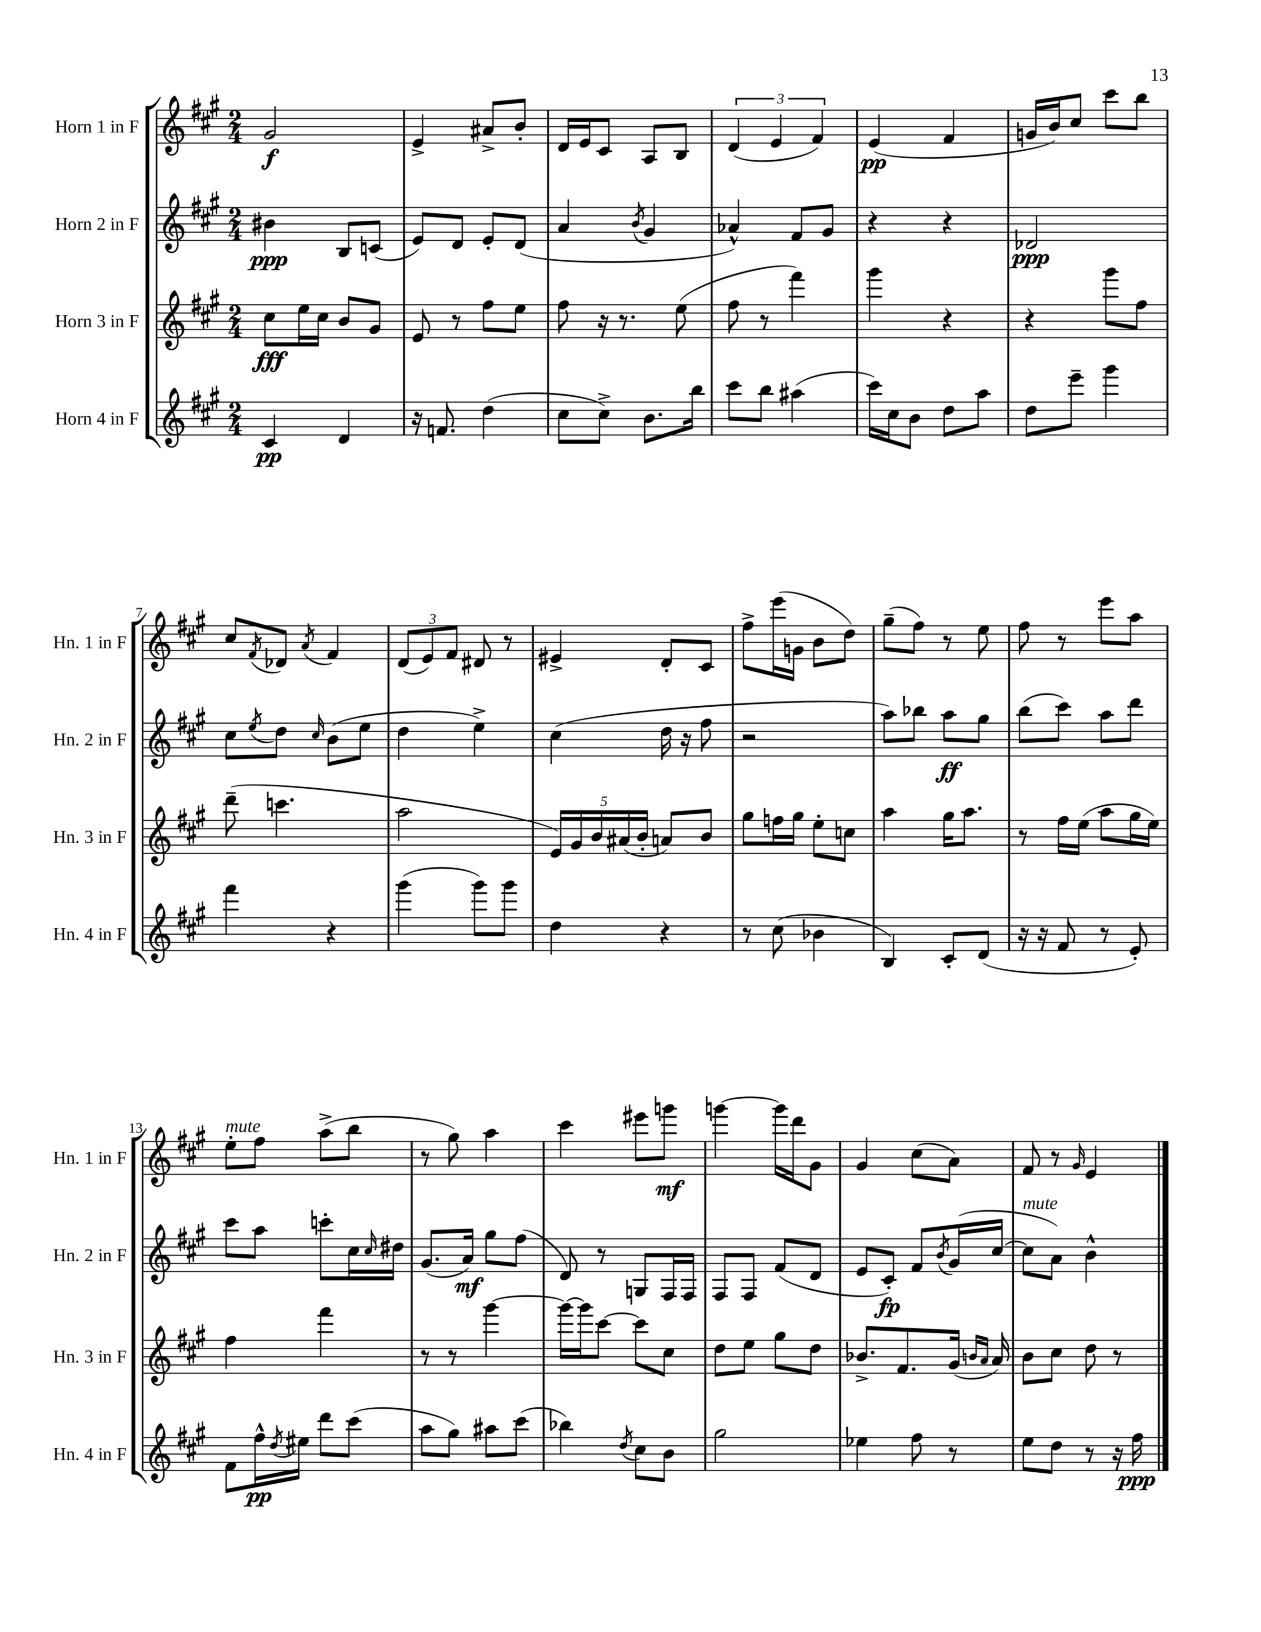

**kern	**dynam	**kern	**dynam	**kern	**dynam	**kern	**dynam
*part4	*part4	*part3	*part3	*part2	*part2	*part1	*part1
*staff4	*staff4	*staff3	*staff3	*staff2	*staff2	*staff1	*staff1
*I"Horn 4 in F	*	*I"Horn 3 in F	*	*I"Horn 2 in F	*	*I"Horn 1 in F	*
*I'Hn. 4 in F	*	*I'Hn. 3 in F	*	*I'Hn. 2 in F	*	*I'Hn. 1 in F	*
*clefG2	*	*clefG2	*	*clefG2	*	*clefG2	*
*k[f#c#g#]	*	*k[f#c#g#]	*	*k[f#c#g#]	*	*k[f#c#g#]	*
*M2/4	*	*M2/4	*	*M2/4	*	*M2/4	*
=1	=1	=1	=1	=1	=1	=1	=1
4c#/	pp	8cc#\L	fff	4b#X\	ppp	2g#/	f
.	.	16ee\L	.	.	.	.	.
.	.	16cc#\JJ	.	.	.	.	.
4d/	.	8b/L	.	8B/L	.	.	.
.	.	8g#/J	.	(8cn/J	.	.	.
=2	=2	=2	=2	=2	=2	=2	=2
16r	.	8e/	.	8e/L)	.	4e^/	.
8.fn/	.	.	.	.	.	.	.
.	.	8r	.	8d/J	.	.	.
(4dd\	.	8ff#\L	.	8e'/L	.	8a#X^/L	.
.	.	8ee\J	.	(8d/J	.	8b'/J	.
=3	=3	=3	=3	=3	=3	=3	=3
8cc#\L	.	8ff#\	.	4a/	.	16d/LL	.
.	.	.	.	.	.	16e/J	.
8cc#^\J)	.	16r	.	.	.	8c#/J	.
.	.	8.r	.	.	.	.	.
.	.	.	.	8qb/	.	.	.
8.b\L	.	.	.	4g#/	.	8A/L	.
.	.	(8ee\	.	.	.	8B/J	.
16bb\Jk	.	.	.	.	.	.	.
=4	=4	=4	=4	=4	=4	=4	=4
8ccc#\L	.	8ff#\	.	4a-X^^/)	.	(6d/	.
8bb\J	.	8r	.	.	.	.	.
.	.	.	.	.	.	6e/	.
(4aa#X\	.	4fff#\)	.	8f#/L	.	.	.
.	.	.	.	.	.	6f#/)	.
.	.	.	.	8g#/J	.	.	.
=5	=5	=5	=5	=5	=5	=5	=5
16ccc#\LL)	.	4ggg#\	.	4r	.	(4e/	pp
16cc#\J	.	.	.	.	.	.	.
8b\J	.	.	.	.	.	.	.
8dd\L	.	4r	.	4r	.	4f#/	.
8aa\J	.	.	.	.	.	.	.
=6	=6	=6	=6	=6	=6	=6	=6
8dd\L	.	4r	.	2d-X/	ppp	16gn/LL	.
.	.	.	.	.	.	16b/J)	.
8eee~\J	.	.	.	.	.	8cc#/J	.
4ggg#\	.	8ggg#\L	.	.	.	8ccc#\L	.
.	.	8ff#\J	.	.	.	8bb\J	.
!!LO:LB:g=z
=7	=7	=7	=7	=7	=7	=7	=7
4fff#\	.	(8ddd~\	.	8cc#\L	.	8cc#/L	.
.	.	.	.	8qee/	.	8qf#/	.
.	.	4.cccn\	.	8dd\J	.	8d-X/J	.
.	.	.	.	16qqcc#/	.	8qa/	.
4r	.	.	.	(8b\L	.	4f#/	.
.	.	.	.	8ee\J	.	.	.
=8	=8	=8	=8	=8	=8	=8	=8
(4ggg#\	.	2aa\	.	4dd\	.	(12d/L	.
.	.	.	.	.	.	12e/)	.
.	.	.	.	.	.	12f#/J	.
8ggg#\L)	.	.	.	4ee^\)	.	8d#X/	.
8ggg#\J	.	.	.	.	.	8r	.
=9	=9	=9	=9	=9	=9	=9	=9
4dd\	.	20e/LL)	.	(4cc#\	.	4e#X^/	.
.	.	20g#/	.	.	.	.	.
.	.	20b/	.	.	.	.	.
.	.	(20a#X/	.	.	.	.	.
.	.	20b'/JJ	.	.	.	.	.
4r	.	8an/L)	.	16dd\	.	8d'/L	.
.	.	.	.	16r	.	.	.
.	.	8b/J	.	8ff#\	.	8c#/J	.
=10	=10	=10	=10	=10	=10	=10	=10
8r	.	8gg#\L	.	2r	.	8ff#^\L	.
(8cc#\	.	16ffn\L	.	.	.	(16eee\L	.
.	.	16gg#\JJ	.	.	.	16gn\JJ	.
4b-X\	.	8ee'\L	.	.	.	8b\L	.
.	.	8ccn\J	.	.	.	8dd\J)	.
=11	=11	=11	=11	=11	=11	=11	=11
4B/)	.	4aa\	.	8aa\L)	.	(8gg#~\L	.
.	.	.	.	8bb-X\J	.	8ff#\J)	.
8c#'/L	.	16gg#\KL	.	8aa\L	ff	8r	.
.	.	8.aa\J	.	.	.	.	.
(8d/J	.	.	.	8gg#\J	.	8ee\	.
=12	=12	=12	=12	=12	=12	=12	=12
16r	.	8r	.	(8bb\L	.	8ff#\	.
16r	.	.	.	.	.	.	.
8f#/	.	16ff#\LL	.	8ccc#\J)	.	8r	.
.	.	(16ee\JJ	.	.	.	.	.
8r	.	8aa\L	.	8aa\L	.	8eee\L	.
8e'/)	.	16gg#\L	.	8ddd\J	.	8aa\J	.
.	.	16ee\JJ)	.	.	.	.	.
!!LO:LB:g=z
=13	=13	=13	=13	=13	=13	=13	=13
!	!	!	!	!	!	!LO:TX:a:i:t=mute	!
8f#\L	.	4ff#\	.	8ccc#\L	.	8ee'\L	.
16ff#^^\L	pp	.	.	8aa\J	.	8ff#\J	.
8qdd/	.	.	.	.	.	.	.
16ee#X\JJ	.	.	.	.	.	.	.
8ddd\L	.	4fff#\	.	8cccn'\L	.	(8aa^\L	.
(8ccc#\J	.	.	.	16cc#\L	.	8bb\J	.
.	.	.	.	16qqcc#/	.	.	.
.	.	.	.	16dd#X\JJ	.	.	.
=14	=14	=14	=14	=14	=14	=14	=14
8aa\L	.	8r	.	(8.g#/L	.	8r	.
8gg#\J)	.	8r	.	.	.	8gg#\)	.
.	.	.	.	16a/Jk)	mf	.	.
8aa#X\L	.	[4ggg#\	.	8gg#\L	.	4aa\	.
(8ccc#\J	.	.	.	(8ff#\J	.	.	.
=15	=15	=15	=15	=15	=15	=15	=15
4bb-X\)	.	16ggg#\LL_	.	8d/)	.	4ccc#\	.
.	.	16ggg#\J]	.	.	.	.	.
.	.	[8ccc#\J	.	8r	.	.	.
8qdd/	.	.	.	.	.	.	.
8cc#\L	.	8ccc#\L]	.	8Gn/L	.	8eee#X\L	.
8b\J	.	8cc#\J	.	16F#/L	.	8gggn\J	mf
.	.	.	.	16F#/JJ	.	.	.
=16	=16	=16	=16	=16	=16	=16	=16
2gg#\	.	8dd\L	.	8F#/L	.	[4gggn\	.
.	.	8ee\J	.	8F#/J	.	.	.
.	.	8gg#\L	.	(8f#/L	.	16ggg\LL]	.
.	.	.	.	.	.	16ddd\J	.
.	.	8dd\J	.	8d/J	.	8g#\J	.
=17	=17	=17	=17	=17	=17	=17	=17
4ee-X\	.	8.b-X^/L	.	8e/L	.	4g#/	.
.	.	.	.	8c#'/J)	fp	.	.
.	.	8.f#/	.	.	.	.	.
8ff#\	.	.	.	8f#/L	.	(8cc#\L	.
.	.	.	.	8qb/	.	.	.
8r	.	(16g#/Jk	.	(16g#/L	.	8a\J)	.
.	.	16qqbn/LL	.	.	.	.	.
.	.	16qqa/JJ	.	.	.	.	.
.	.	16a/)	.	[16cc#/JJ	.	.	.
=18	=18	=18	=18	=18	=18	=18	=18
!	!	!	!	!LO:TX:a:i:t=mute	!	!	!
8ee\L	.	8b\L	.	8cc#\L]	.	8f#/	.
8dd\J	.	8cc#\J	.	8a\J)	.	8r	.
.	.	.	.	.	.	16qqg#/	.
8r	.	8dd\	.	4b^^\	.	4e/	.
16r	.	8r	.	.	.	.	.
16ff#\	ppp	.	.	.	.	.	.
==	==	==	==	==	==	==	==
*-	*-	*-	*-	*-	*-	*-	*-
